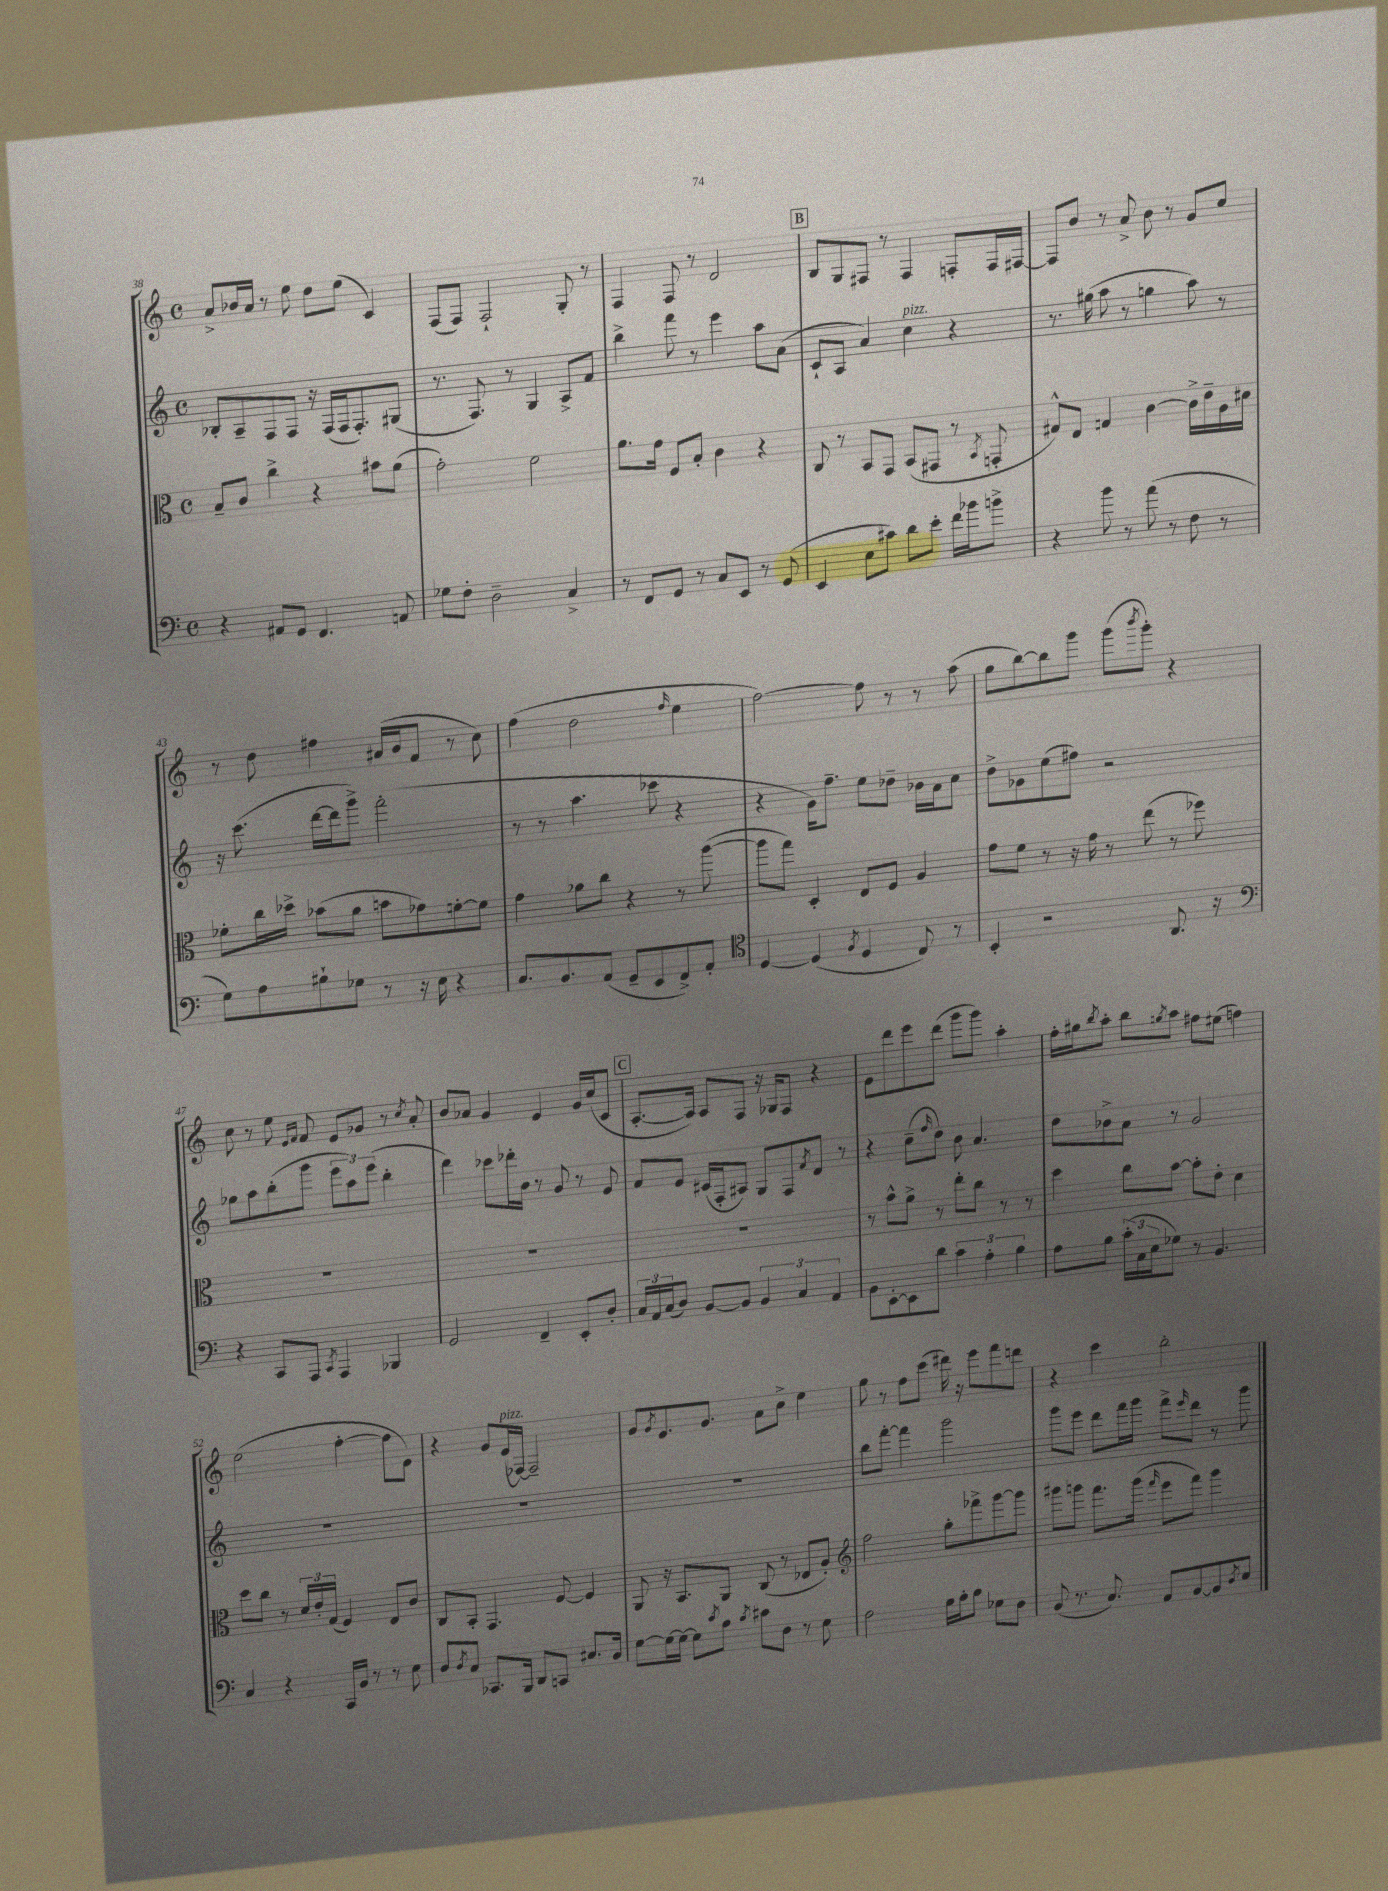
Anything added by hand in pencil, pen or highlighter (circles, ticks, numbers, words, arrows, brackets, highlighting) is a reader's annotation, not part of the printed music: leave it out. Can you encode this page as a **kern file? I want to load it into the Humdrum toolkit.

**kern	**kern	**kern	**kern
*staff4	*staff3	*staff2	*staff1
*clefF4	*clefC3	*clefG2	*clefG2
*k[]	*k[]	*k[]	*k[]
*M4/4	*M4/4	*M4/4	*M4/4
*met(c)	*met(c)	*met(c)	*met(c)
4r	8B~/L	8B-'/L	8a^/L
.	8c/J	8A~/	16b-/L
.	.	.	16a/JJ
8AA#/L	4cc^\	8F/	8r
8GG/J	.	8F/J	8ee\
4.FF/	4r	16r	8dd\L
.	.	(16F/LL	.
.	.	16F/J	(8ee\J
.	.	8.F'/)	.
.	8b#\L	.	4c/)
8AA/	(8a\J	(8G#/J	.
=	=	=	=
8G-\L	2g'\)	8.r	(8F/L
8F'\J	.	.	8F/J)
.	.	8.F/)	.
2D~\	.	.	2F`/
.	.	8r	.
.	2f\	4G/	.
4C^/	.	8A^/L	8G'/
.	.	8f/J	8r
=	=	=	=
8r	8.a\L	4bb^\	4F/
8FF/L	.	.	.
.	16g\Jk	.	.
8GG/J	8F/L	8fff\	8F/
8r	8B'/J	8r	8r
8C/L	4c\	4eee\	2d/
8EE/J	.	.	.
8r	4r	8aa\L	.
(8GG/	.	(8a\J	.
=	=	=	=
4EE/	8C/	8c`/L	8B/L
.	8r	8A/J	8G/
8E\L	8BB/L	4a/)	8F#/J
8c#\J)	8GG/J	.	8r
8d\L	(8BB/L	4cc\	4F#/
8e'\J	8GG#/J	.	.
16f\LL	8r	4r	8F'/L
16b-\J	.	.	.
.	8qBB/	.	.
8b^\J	8GG'/	.	16F/L
.	.	.	[16F#/JJ
=	=	=	=
4r	8G#^^/L)	8.r	8F#/]L
.	8E/J	.	8b/J
.	.	(16gg#\	.
8b\	4G/	8aa\	8r
8r	.	8r	8a^/
(8a\	[4c\	4gg\	8b\
8r	.	.	8r
8F\	16c^\]LL	8aa\)	8g/L
.	16e~\	.	.
8r	16A\	8r	8cc/J
.	16d#\JJ	.	.
=	=	=	=
8G\L)	8f-'\L	16r	8r
.	.	(8.ccc\	.
8A\	16cc\L	.	8dd\
.	16dd-^\JJ	.	.
8B#`\	(8b-\L	[16ddd\LL	4ff#\
.	.	16ddd\]J	.
8G-\J	8a\J	8ggg^\J)	.
8r	8b\L	(2fff'\	(16a#/LL
.	.	.	16b/J
16r	8g-\)	.	8f/J
16E\	.	.	.
4r	[8f'\	.	8r
.	8f\]J	.	8cc\)
=	=	=	=
8.C/L	4g\	8r	(4ff\
.	.	8r	.
8.BB/	.	.	.
.	8a-\L	4.aa\	2dd\
(8AA/J	8cc\J	.	.
8GG~/L	4r	.	.
8EE/	.	8ccc-\	.
.	.	.	16qqff/
8FF^/)	8r	4r	4ee\
8AA'/J	([8aa\	.	.
=	=	=	=
*clefC4	*	*	*
[4D/	8aa\]L	4r	[2ff\)
.	8gg\J)	.	.
(4D/]	4D'/	16g\LK)	.
.	.	8.ff~\J	.
8qF/	.	.	.
4D/	8E/L	8ee\L	8ff\]
.	8F/J	8dd-~\J	8r
8C/)	4A/	16b-\LL	8r
.	.	16a\J	.
8r	.	8cc\J	(8aa\
=	=	=	=
4BB'/	8g\L	8dd^\L	8gg\L
.	8f\J	8g-\	[8bb\)
2r	8r	(8ee\	8bb\]
.	16r	8ff#\J)	8ggg\J
.	16g\	.	.
.	8r	2r	(8ggg\L
.	.	.	8qbbb/
.	(8ee\	.	8ggg'\J)
8.AA/	8r	.	4r
.	8ff-\)	.	.
16r	.	.	.
=	=	=	=
*clefF4	*	*	*
4r	1r	8gg-\L	8cc\
.	.	8aa\	8r
8CC/L	.	(8bb'\	8ee\
.	.	.	16qqe/LL
.	.	.	16qqf/JJ
8AAA/J	.	8ggg\J	8f/
8qCC/	.	.	.
4AAA/	.	12eee\L	8e/L
.	.	12aa\)	.
.	.	.	8g-/J
.	.	(12eee\J	.
4BBB-/	.	4bb'\	8r
.	.	.	8qcc/
.	.	.	8a'/
=	=	=	=
2GG/	1r	4ddd\)	8b/L
.	.	.	8a-/J
.	.	8ccc-\L	4g/
.	.	16ddd-'\L	.
.	.	16b\JJ	.
4FF~/	.	8r	4e/
.	.	8g/	.
8EE'/L	.	8r	16g/LL
.	.	.	(16cc/J
8D'/J	.	8e/	8c/J
=	=	=	=
24C/LL	1r	8f/L	[8.A'/L
24AA/	.	.	.
(24C/J	.	.	.
8D/J)	.	8e/J	.
.	.	.	16A/]Jk)
[8BB/L	.	(16c#/LL	8A/L
.	.	16F'/J	.
8BB/]J	.	8A#/J)	8F/J
6BB/	.	8G/L	16r
.	.	.	16G-/LK
.	.	8F/	8F/J
6C/	.	.	.
.	.	8qf/	.
.	.	8d/J	4r
6AA/	.	.	.
.	.	8r	.
=	=	=	=
8BB\L	8r	4r	8e\L
[8EE'\	8b^^\L	.	8ddd\
8EE\]	8a^\J	(8cc~\L	8eee\
.	.	16qqff/	.
8d\J	8r	8dd\J)	(8ddd\J
6c\	8ee'\L	8b\	8ggg\L
.	8cc\J	4.a/	8ggg\J)
6A'\	.	.	.
.	8r	.	4aa'\
6B\	.	.	.
.	8r	.	.
=	=	=	=
8A\L	4dd\	8dd\L	16ff'\LL
.	.	.	16gg#\J
.	.	.	8qbb/
8B\J	.	8b-^\	8aa'\J
(24c'\LL	8cc\L	8a\J	8bb\L
24C\	.	.	.
24E\J	.	.	.
.	.	.	8qgg/
8G-\J)	[8b\J	8r	8aa\J
8r	8b'\]L	2g/	8ff#\L
4.BB/	8e'\J	.	(8ee#\J
.	4d\	.	4ff\)
=	=	=	=
4C/	8dd\L	1r	(2ee\
.	8cc\J	.	.
4r	8r	.	.
.	24d/LL	.	.
.	24e'/	.	.
.	(24G/JJ	.	.
16CC/LL	4F/)	.	[4ff'\
16BB/JJ	.	.	.
8r	.	.	.
8r	8E/L	.	8ff\]L
8E\	8c/J	.	8e\J)
=	=	=	=
8D/L	8C/L	1r	4r
8qD/	.	.	.
8C/J	8BB'/J	.	.
8.CC-/L	4.GG/	.	8g/L
.	.	.	(16e/L
16BBB/Jk	.	.	[16F-/JJ)
8DD/L	.	.	2F-~/]
8CC/J	[8F/	.	.
8.C#/L	4F/]	.	.
16BB/Jk	.	.	.
=	=	=	=
[8E\L	8AA/	1r	8g/L
.	.	.	8qg/
16E\_L	16r	.	8.e/
16E\_JJ	8.BB/L	.	.
8E\]L	.	.	.
.	.	.	8.g/J
8qc/	.	.	.
8A\J	8AA/J	.	.
8qB/	.	.	.
8c#\L	(8C/	.	8a\L
8D\J	8r	.	8cc^\J
8r	8E-/L	.	4ee\
8E\	8A'/J)	.	.
=	=	=	=
*	*clefG2	*	*
2F\	2ff\	8bb\L	8gg\
.	.	[8fff'\J	8r
.	.	4fff\]	8ff\L
.	.	.	(8ccc\J
16G\LL	8gg'\L	2ggg\	16ddd#\)
16A'\J	.	.	16r
8B\J	8fff-^\	.	8eee\L
8E-\L	[8ggg\	.	8fff\
8D\J	8ggg\]J	.	8ddd\J
=	=	=	=
(8BB/	8ggg#\L	8ggg\L	4r
8.r	8ggg\J	8eee\J	.
.	8.fff\L	8ddd\L	4ccc\
8.C/)	.	.	.
.	.	16fff\L	.
.	(16ggg\Jk	16ggg\JJ	.
.	16qqfff/	.	.
8AA/L	8eee\L	8fff^\L	2bb'\
.	.	16qqeee/	.
[8BB/	8fff\J)	8ddd\J	.
8BB/]	4ggg\	8r	.
8qD/	.	.	.
8E/J	.	8ggg\	.
==	==	==	==
*-	*-	*-	*-
